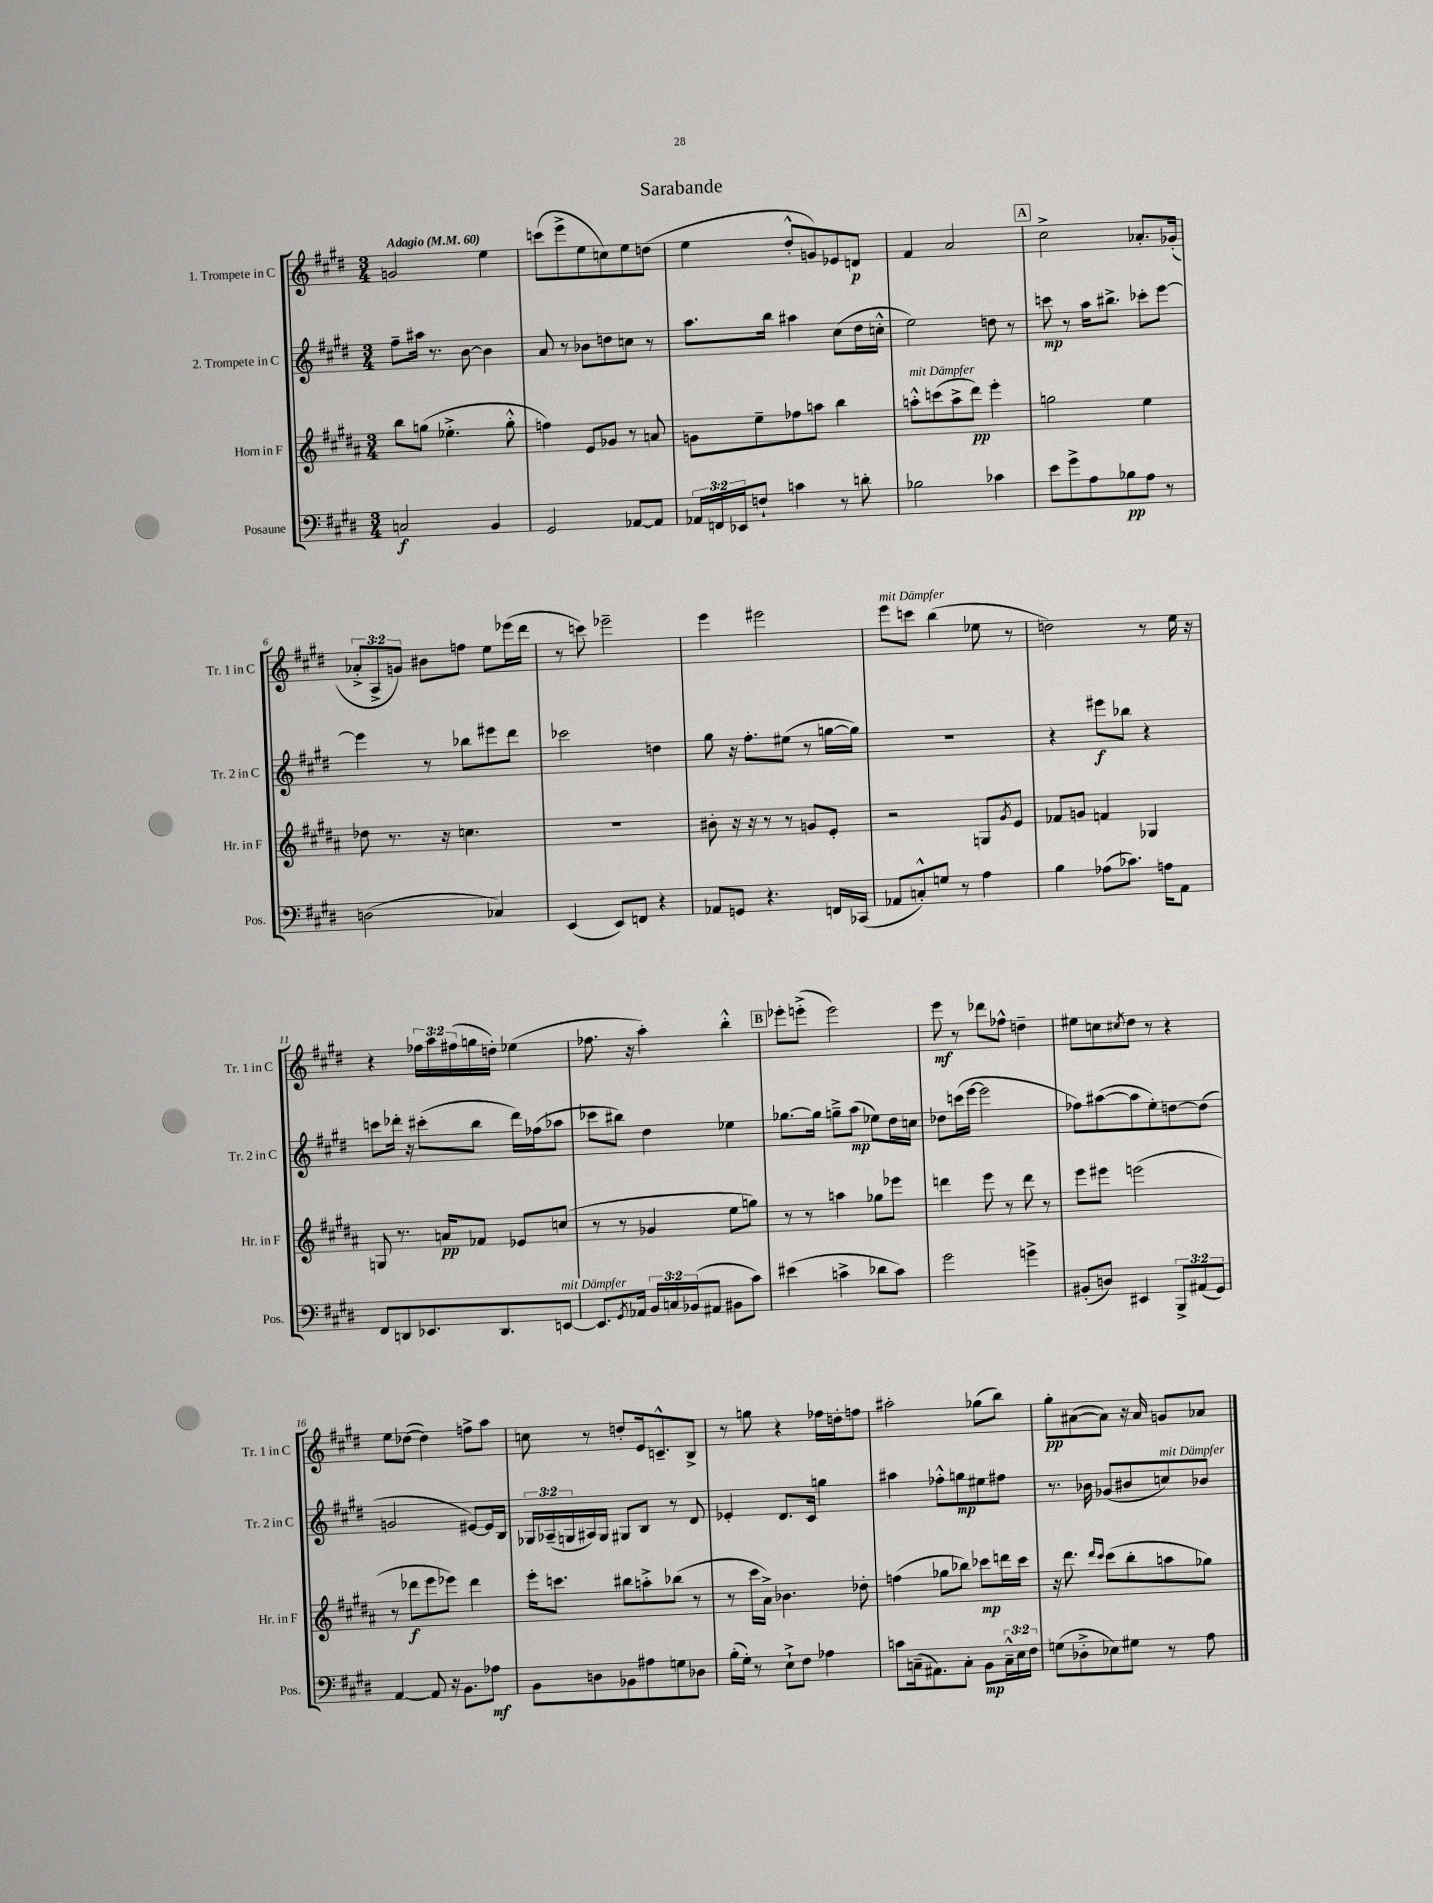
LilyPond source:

\header { title = "Sarabande" }
<<
\new StaffGroup <<
\new Staff = "s0" \with { instrumentName = "1. Trompete in C" shortInstrumentName = "Tr. 1 in C" } {
    \clef treble \key e \major \numericTimeSignature \time 3/4 \override Staff.TupletNumber.text = #tuplet-number::calc-fraction-text \tempo "Adagio" 4 = 60
    g'2 e''4 |
    c'''8( e'''8-> e''8 c''8) e''8 d''8( |
    e''4 dis''8-.-^ g'8) ees'8 d'8\p |
    fis'4 a'2 |
    \mark \markup { \box "A" } cis''2-> aes'8.-. ges'16-.( |
    \tuplet 3/2 { aes'8-.-> a8-> g'8) } bis'8 f''8 e''8 ees'''16( dis'''16 |
    r8 c'''8) ees'''2-- |
    e'''4 eis'''2 |
    e'''8^\markup { \italic "mit Dämpfer" } c'''8 b''4( ees''8 r8 |
    d''2) r8 e''16 r16 |
    r4 \tuplet 3/2 { fes''16 a''16 fis''16( } g''16 d''16-.) ees''4( |
    fes''8. r16 a''4-.) b''4-.-^ |
    \mark \markup { \box "B" } ees'''8-. e'''8-.->( e'''2) |
    e'''8\mf r8 des'''8 fes''8-^ d''4-- |
    eis''8 c''8 \acciaccatura { cis''8 } dis''8 r8 r4 |
    e''8 des''8~( des''4) f''8-> a''8 |
    c''8 r8 d''8-. e'16 c'8.---^ b8-> |
    r8 g''8 r4 fes''16 d''16-. f''8 |
    ais''2-. ges''8( b''8) |
    gis''8-.\pp ais'8~( ais'8) r16 ais'16 g'8 aes'8 \bar "|." |
}
\new Staff = "s1" \with { instrumentName = "2. Trompete in C" shortInstrumentName = "Tr. 2 in C" } {
    \clef treble \key e \major \numericTimeSignature \time 3/4 \override Staff.TupletNumber.text = #tuplet-number::calc-fraction-text
    fis''8-- ais''16 r8. b'8~ b'4 |
    a'8 r8 bes'8 d''8 c''8 r8 |
    a''8. b''16 ais''4 cis''8( dis''16 c''16-.-^ |
    e''2) d''8 r8 |
    \mark \markup { \box "A" } c'''8\mp r8 a''16 bis''8.-> ces'''8-. e'''8~ |
    e'''4 r8 bes''8 eis'''8 dis'''8 |
    ces'''2 d''4 |
    gis''8 r16 fis''8.-. eis''8( r8 g''16~ g''16) |
    R2. |
    r4 eis'''8\f bes''8 r4 |
    c'''8 des'''16-. r16 cis'''8-.( b''8 des'''16) fes''16( aes''8 |
    ces'''8 bis''8) dis''4 ees''4 |
    \mark \markup { \box "B" } ges''8.~ ges''16 g''8---> a''8\mp( ees''8) dis''16 c''16 |
    des''8 c'''16( e'''16~ e'''2 |
    fes''8) ais''8~( ais''8 e''8-.) d''8~ d''8( |
    g'2 eis'8~) eis'16 b16 |
    \tuplet 3/2 { ges16 aes16--( g16 } ais16) g16 gis8 b8 r8 dis'8 |
    ees'4-. dis'8. cis'16 g''4 |
    ais''4 fes''8-.-^ g''8\mp eis''8 fis''8 |
    r8. bes'16 ges'8( bis'8 c''8^\markup { \italic "mit Dämpfer" }) bes'8 \bar "|." |
}
\new Staff = "s2" \with { instrumentName = "Horn in F" shortInstrumentName = "Hr. in F" } {
    \clef treble \key b \major \numericTimeSignature \time 3/4
    b''8 g''8( ees''4.-.-> g''8-.-^ |
    f''4) e'8 ges'8 r8 a'8 |
    g'8 e''8-- fes''8 a''8 b''4 |
    a''8-.-^^\markup { \italic "mit Dämpfer" } c'''8( a''8-> dis'''8\pp) e'''4-. |
    \mark \markup { \box "A" } g''2 e''4 |
    des''8 r8. r16 c''4. |
    R2. |
    bis'8-. r16 r16 r8 r8 g'8 e'8-. |
    r2 g8 \acciaccatura { gis'8 } e'8 |
    fes'8 g'8 f'4 ges4 |
    g8 r8. a'16\pp fes'8 ees'8 c''8( |
    r8 r8 ges'4 e''8 g''8) |
    \mark \markup { \box "B" } r8 r8 a''4 ges''8 ees'''8 |
    d'''4 e'''8 r8 d'''8 r8 |
    e'''8 eis'''8 e'''2( |
    r8 des'''8\f e'''8 ees'''8) des'''4 |
    e'''16-. c'''8. bis''8 a''8-.-> bes''8( r8 |
    r8 cis'''16 ais'16->) bes'4. des''8-. |
    f''4( ges''8 bes''8) ces'''8\mp d'''16 ces'''16 |
    r16 dis'''8. \grace { dis'''16 cis'''16 } cis'''8( b''8-. a''8 ges''8) \bar "|." |
}
\new Staff = "s3" \with { instrumentName = "Posaune" shortInstrumentName = "Pos." } {
    \clef bass \key e \major \numericTimeSignature \time 3/4 \override Staff.TupletNumber.text = #tuplet-number::calc-fraction-text
    c2\f b,4 |
    gis,2 aes,8~ aes,8 |
    \tuplet 3/2 { aes,16 f,16 ees,16 } f8-! c'4 r8 d'8-. |
    bes2 ces'4 |
    \mark \markup { \box "A" } e'8 gis'8-> a8 bes8\pp a8 r8 |
    d2( ces4) |
    e,4( e,8) f,8 r4 |
    aes,8 g,8 r4. f,16 ces,16( |
    aes,8 c8-.-^) g8 r8 a4 |
    b4 aes8( ces'8.) a16 a,8 |
    fis,8 d,8 ees,8. d,8. e,8~^\markup { \italic "mit Dämpfer" } |
    e,8. \acciaccatura { gis,8 } aes,16 \tuplet 3/2 { b,16 c16 bes,16( } ais,8 bis,8 cis'8) |
    \mark \markup { \box "B" } eis'4( c'4-> des'8 c'8) |
    gis'2 g'4-> |
    bis,8-.( d8) eis,4 \tuplet 3/2 { b,,8-> ais,8( gis,8) } |
    a,4~ a,8 r16 b,8. aes8\mf |
    b,8 d8 bes,8 ais8 g8 des8 |
    b16-.( gis16-.) r8 e8-!-> fis8 aes4 |
    c'8 c16--( ais,8.) c8-. b,8\mp \tuplet 3/2 { c16---^ e16 fis16 } |
    g8( des8-.-> ees8) gis8 r8 a8 \bar "|." |
}
>>
>>
